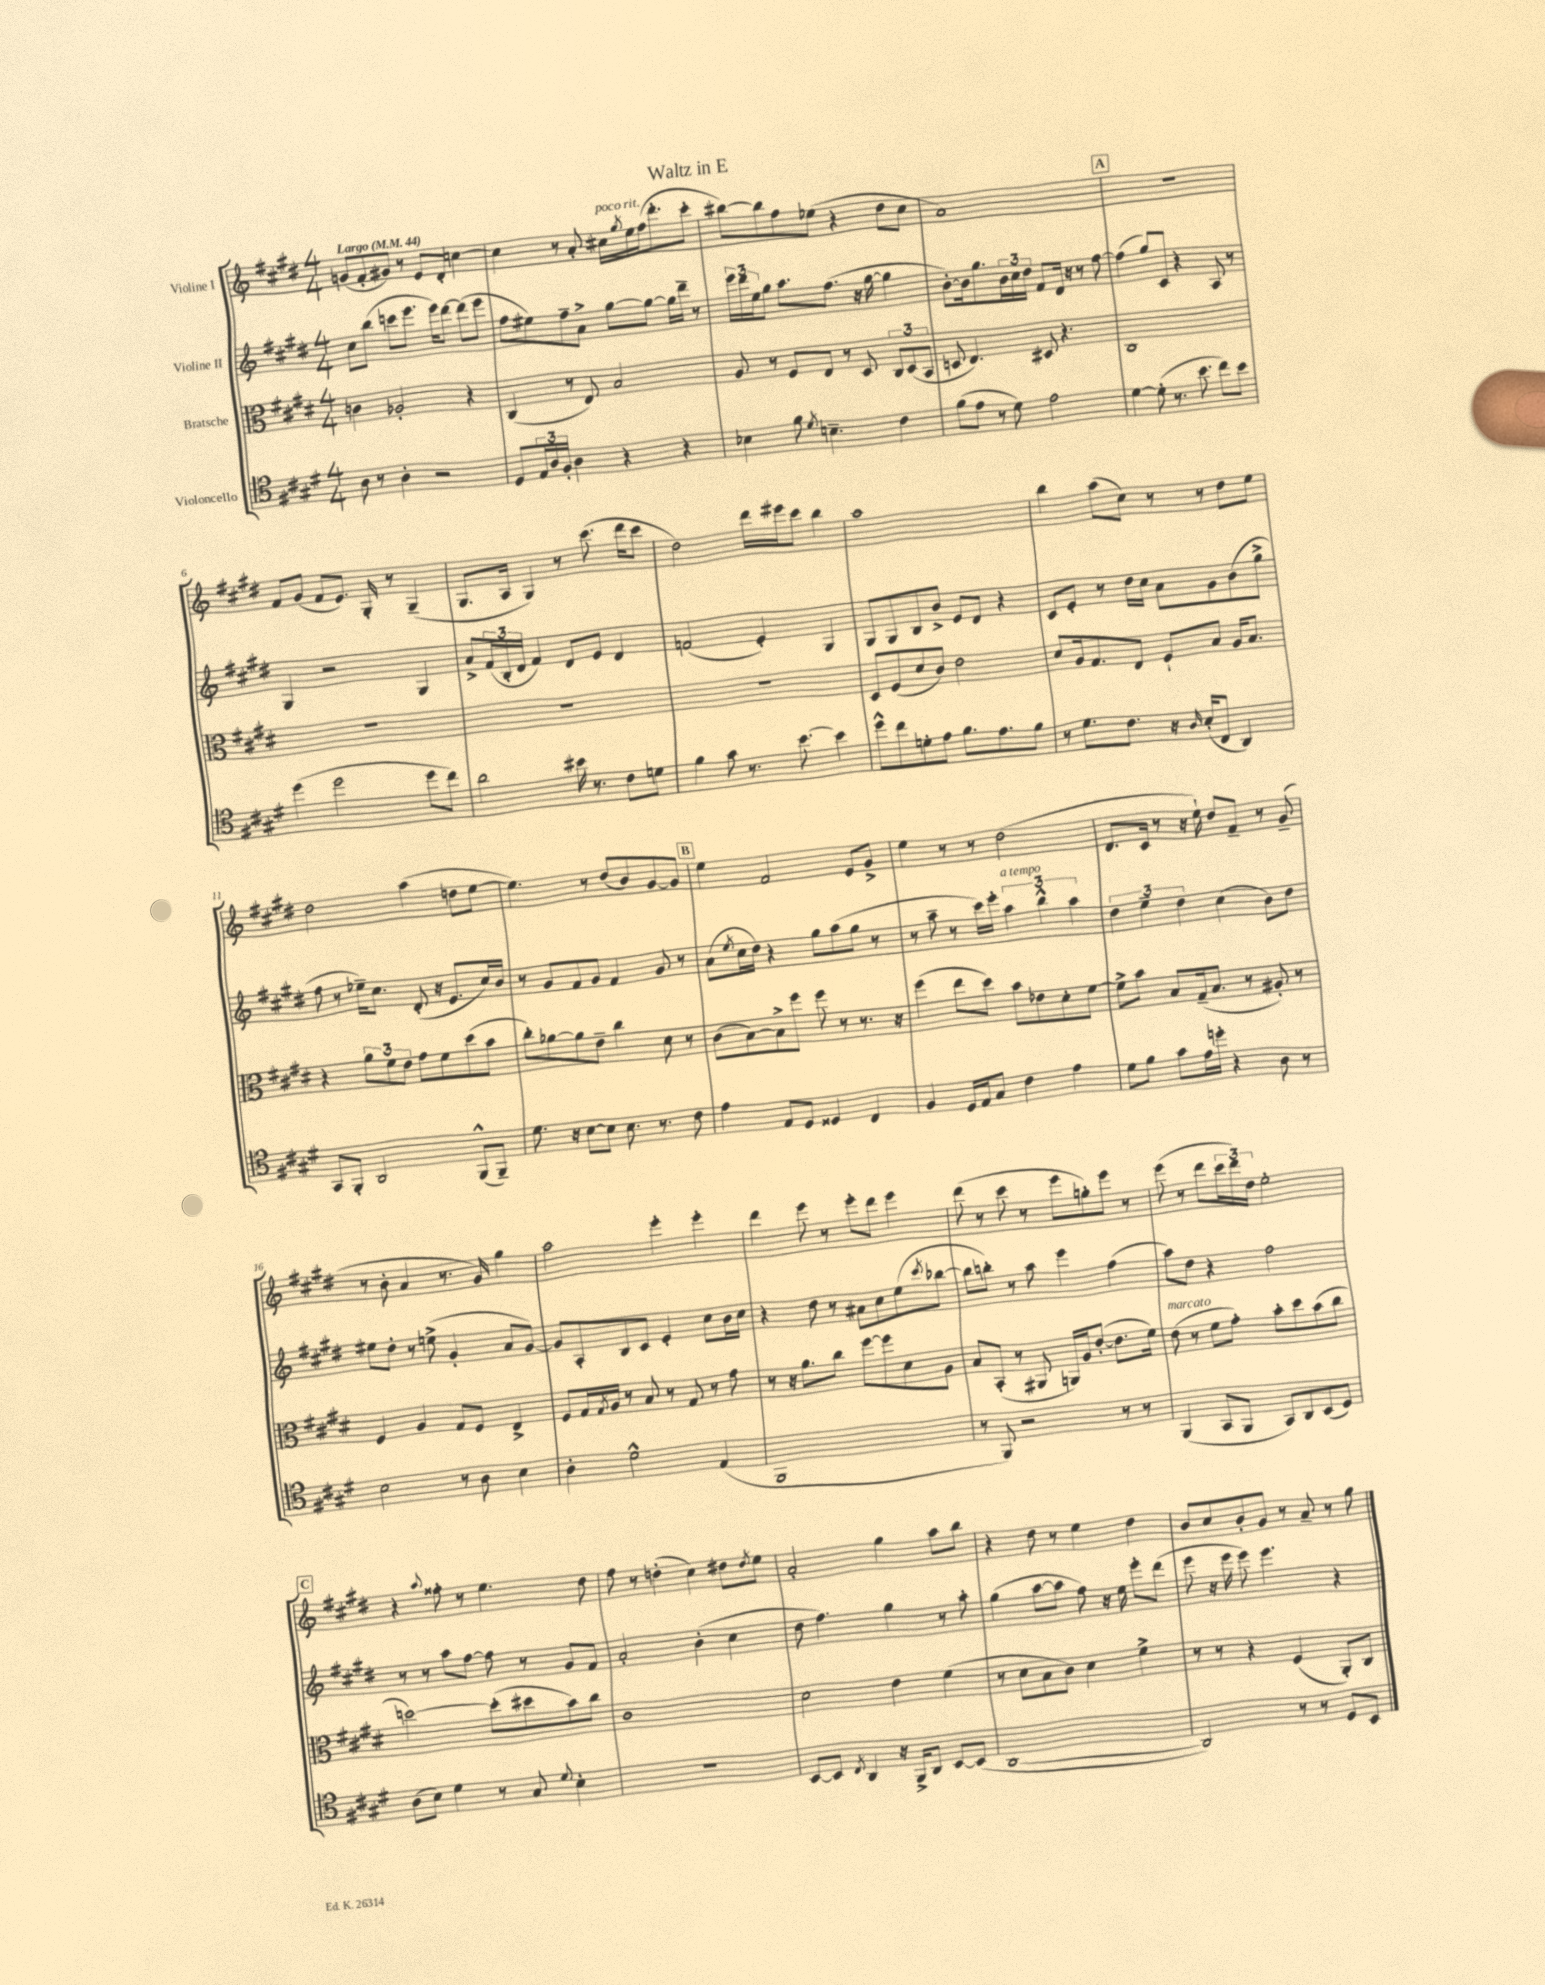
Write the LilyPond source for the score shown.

\header { title = "Waltz in E" }
<<
\new StaffGroup <<
\new Staff = "s0" \with { instrumentName = "Violine I" } {
    \clef treble \key e \major \numericTimeSignature \time 4/4 \tempo "Largo" 4 = 44
    g'8( fis'8-. gis'8) r8 e'8 dis'8-. c''4~ |
    c''4 r8 a'8-. cis''16^\markup { \italic "poco rit." } \acciaccatura { gis''8 } e''16 fis''16( dis'''8.-. cis'''8-. |
    bis''8~) bis''8 fis''8 ees''8( r4 dis''8 cis''8 |
    a'1) |
    \mark \markup { \box "A" } r1 |
    fis'8 gis'8( fis'8 e'8.) gis16-. r8 gis4--( |
    gis8. a16 gis4) r8 cis'''8.( dis'''16 cis'''8 |
    dis''2) dis'''16 eis'''16 cis'''8 b''4 |
    a''1 |
    b''4 a''8( cis''8) r8 r8 dis''8 e''8 |
    dis''2 a''4( d''8 e''8~ |
    e''4.) r8 dis''8( b'8) gis'8~ gis'8 |
    \mark \markup { \box "B" } e''4 fis'2 e'8 gis'8-> |
    e''4 r8 r8 dis''2( |
    dis'8. cis'16 r8 r16 e''16-!) dis''8 fis'8-- r8 gis'8--( |
    r8 b'8-. a'4 r8. gis'16) gis''4 |
    a''2 e'''4-. e'''4-. |
    dis'''4 e'''8 r8 e'''8-. dis'''8 e'''4 |
    dis'''8( r8 cis'''8 r8 e'''8 g''8-.) e'''8 r8 |
    e'''8( r8 dis'''8 \tuplet 3/2 { cis'''16 dis'''16) dis''16 } e''2-. |
    \mark \markup { \box "C" } r4 \appoggiatura { a''8 } fisis''8-. r8 e''4. dis''8 |
    fis''8 r8 d''4-.( cis''4) dis''8 \acciaccatura { dis''8 } e''8 |
    a'2-. gis''4 a''8 b''8 |
    r4 dis''8 r8 e''4 dis''4 |
    b'8 cis''8 b'8-. gis'8 r8 a'8-- r8 gis''8 \bar "|." |
}
\new Staff = "s1" \with { instrumentName = "Violine II" } {
    \clef treble \key e \major \numericTimeSignature \time 4/4
    cis''8 b''8( c'''8 e'''8. e'''16) dis'''8~ dis'''8( e'''8 |
    fis''8 eis''8) fis''8-- a'8-> gis''8~ gis''8~ gis''16 dis'''16-- r8 |
    \tuplet 3/2 { e'''16 dis'''16 e''16 } gis''8 a''8. fis''8.( r16 gis''16~ gis''4 |
    b'8~-.) b'16 gis''8. \tuplet 3/2 { b'16 cis''16 dis''16 } fis'8 dis'16 r16 r8 fis''8~ |
    \mark \markup { \box "A" } fis''4( gis''8) cis'8 r4 a8 r8 |
    gis4 r2 gis4 |
    a'8-> \tuplet 3/2 { fis'16( b16-. dis'16 } fis'4) dis'8 e'8 dis'4 |
    f'2( e'4-.) gis4 |
    gis8 gis8 b8 b'8-> e'8 dis'8 r4 |
    cis'8 e'8-. r8 dis''16 cis''16 a'8 gis'8 b'8( gis''8-> |
    fis''8 r8 ees''16--) cis''8. dis'8-.( r16 e'8. cis''16) b'16 |
    r8 gis'8 fis'8 gis'8 fis'4 gis'8 r8 |
    \mark \markup { \box "B" } a'8( \acciaccatura { e''8 } cis''16 dis''16) r4 gis''8 a''8( gis''8 r8 |
    r8 a''8-- r8 cis'''16) e'''16-. \tuplet 3/2 { a''4^\markup { \italic "a tempo" } b''4-^ a''4 } |
    \tuplet 3/2 { dis''4 e''4-- dis''4 } cis''4( b'8) dis''8 |
    eis''8 dis''8-. r8 e''8->( gis'4-. a'8 gis'8~) |
    gis'8 a8-. b8 cis'8 e'4-. cis''8 b'16 cis''16 |
    r4 dis''8 r8 ais'8 cis''8 e''8( \acciaccatura { cis'''8 } bes''8~ |
    bes''8 b''8-.) r8 a''8 e'''4 fis''4( |
    a''8) dis''8 r4 fis''2 |
    \mark \markup { \box "C" } r8 r8 a''8 fis''8~ fis''8 r8 gis'8 fis'8 |
    a'2-. b'4-.( cis''4 |
    dis''8 fis''4.) gis''4 r8 a''8-. |
    gis''4( a''8~ a''8 fis''8) r16 e''16 e'''8-. dis'''8( |
    e'''8 r16 e'''16 e'''8) e'''4. r4 \bar "|." |
}
\new Staff = "s2" \with { instrumentName = "Bratsche" } {
    \clef alto \key e \major \numericTimeSignature \time 4/4
    c'4 aes2-. r4 |
    cis4( r8 e8) b2 |
    a8 r8 fis8 e8 r8 dis8 \tuplet 3/2 { cis8 dis8( b,8 } |
    d8 e4.) dis8 r4. |
    \mark \markup { \box "A" } cis1 |
    R1 |
    R1 |
    R1 |
    dis8 fis8( dis'8 cis'8) e'2 |
    dis'8 a16 gis8. e8 fis8-! b8 a16 b8. |
    r4 \tuplet 3/2 { a'8 fis'8 e'8 } gis'8 fis'8 dis''8( b'8 |
    cis''8-.) aes'8~ aes'8 e'8-- cis''4 dis'8 r8 |
    \mark \markup { \box "B" } cis'8( b8~) b8-> fis''8 fis''8 r8 r8. r16 |
    fis''4( e''8 dis''8) b'8 ees'8 dis'8-. fis'8~ |
    fis'8-> b'8 b8 gis16--( b8. r8 ais8-.) r8 |
    fis4 a4 gis8 fis8 e4-> |
    fis8 gis16 \acciaccatura { gis8 } a16 r8 b8 r8 gis8 r8 gis'8 |
    r8 r16 a'8. cis''8 fis''8~ fis''8 dis'8 a8 |
    b8 b,8-.( r8 ais,8 a,16) a16 e'8~-.( e'8. fis'16) |
    e'8^\markup { \italic "marcato" }( r8 fis'8 gis'8-.) b'8-. dis''8 b'8( cis''8 |
    \mark \markup { \box "C" } d''2~) d''8-.( dis''8 b'8) cis''8 |
    cis'1 |
    dis'2 e'4 fis'4( |
    r8 dis'8 b8 cis'8) dis'4 fis'4-> |
    r8 r8 r4 fis4( a,8-.) cis8 \bar "|." |
}
\new Staff = "s3" \with { instrumentName = "Violoncello" } {
    \clef tenor \key e \major \numericTimeSignature \time 4/4
    a8 r8 a4-. r2 |
    dis8 \tuplet 3/2 { e16 a16 fis16-. } a4 r4 r4 |
    bes4 fis'8 \acciaccatura { dis'8 } b4.-- cis'4 |
    fis'8( e'8 r8 dis'8) e'2 |
    \mark \markup { \box "A" } dis'4~ dis'8-.( r8. b'8. cis''8) b'8 |
    dis''4( dis''2 dis''8 cis''8) |
    a'2 bis'16 r8. cis'8 d'8 |
    fis'4 gis'8 r8. b'8.~ b'4 |
    dis''8-^ cis''8 d'8-. e'8 fis'8. e'8. fis'8 |
    r8 dis'8. cis'8. r16 \grace { a16 } b16-.( cis8 a,4) |
    gis,8 fis,8-. a,2 fis,8-^( fis,8--) |
    dis'8. r16 b8~ b8 b8. r8. cis'8 |
    \mark \markup { \box "B" } e'4 e8 dis8 disis4 cis4 |
    fis4 dis16 e16 gis8 cis'4 e'4 |
    dis'8 fis'8 gis'8 e'16 d''16-. r4 a8 r8 |
    b2 r8 a8 b4 |
    a4-. dis'2-^ e4( |
    fis,1 |
    r8 fis,8) r2 r8 r8 |
    fis,4( gis,8 fis,8 gis,8) a,8 b,8( dis8) |
    \mark \markup { \box "C" } a8( b8) dis'4 r8 gis8 \appoggiatura { dis'8 } b4-. |
    R1 |
    b,8~ b,8 \acciaccatura { cis8 } a,4 r16 fis,16-> a,8 b,8~ b,8( |
    a,1~ |
    a,2) r8 r8 dis8 b,8 \bar "|." |
}
>>
>>
